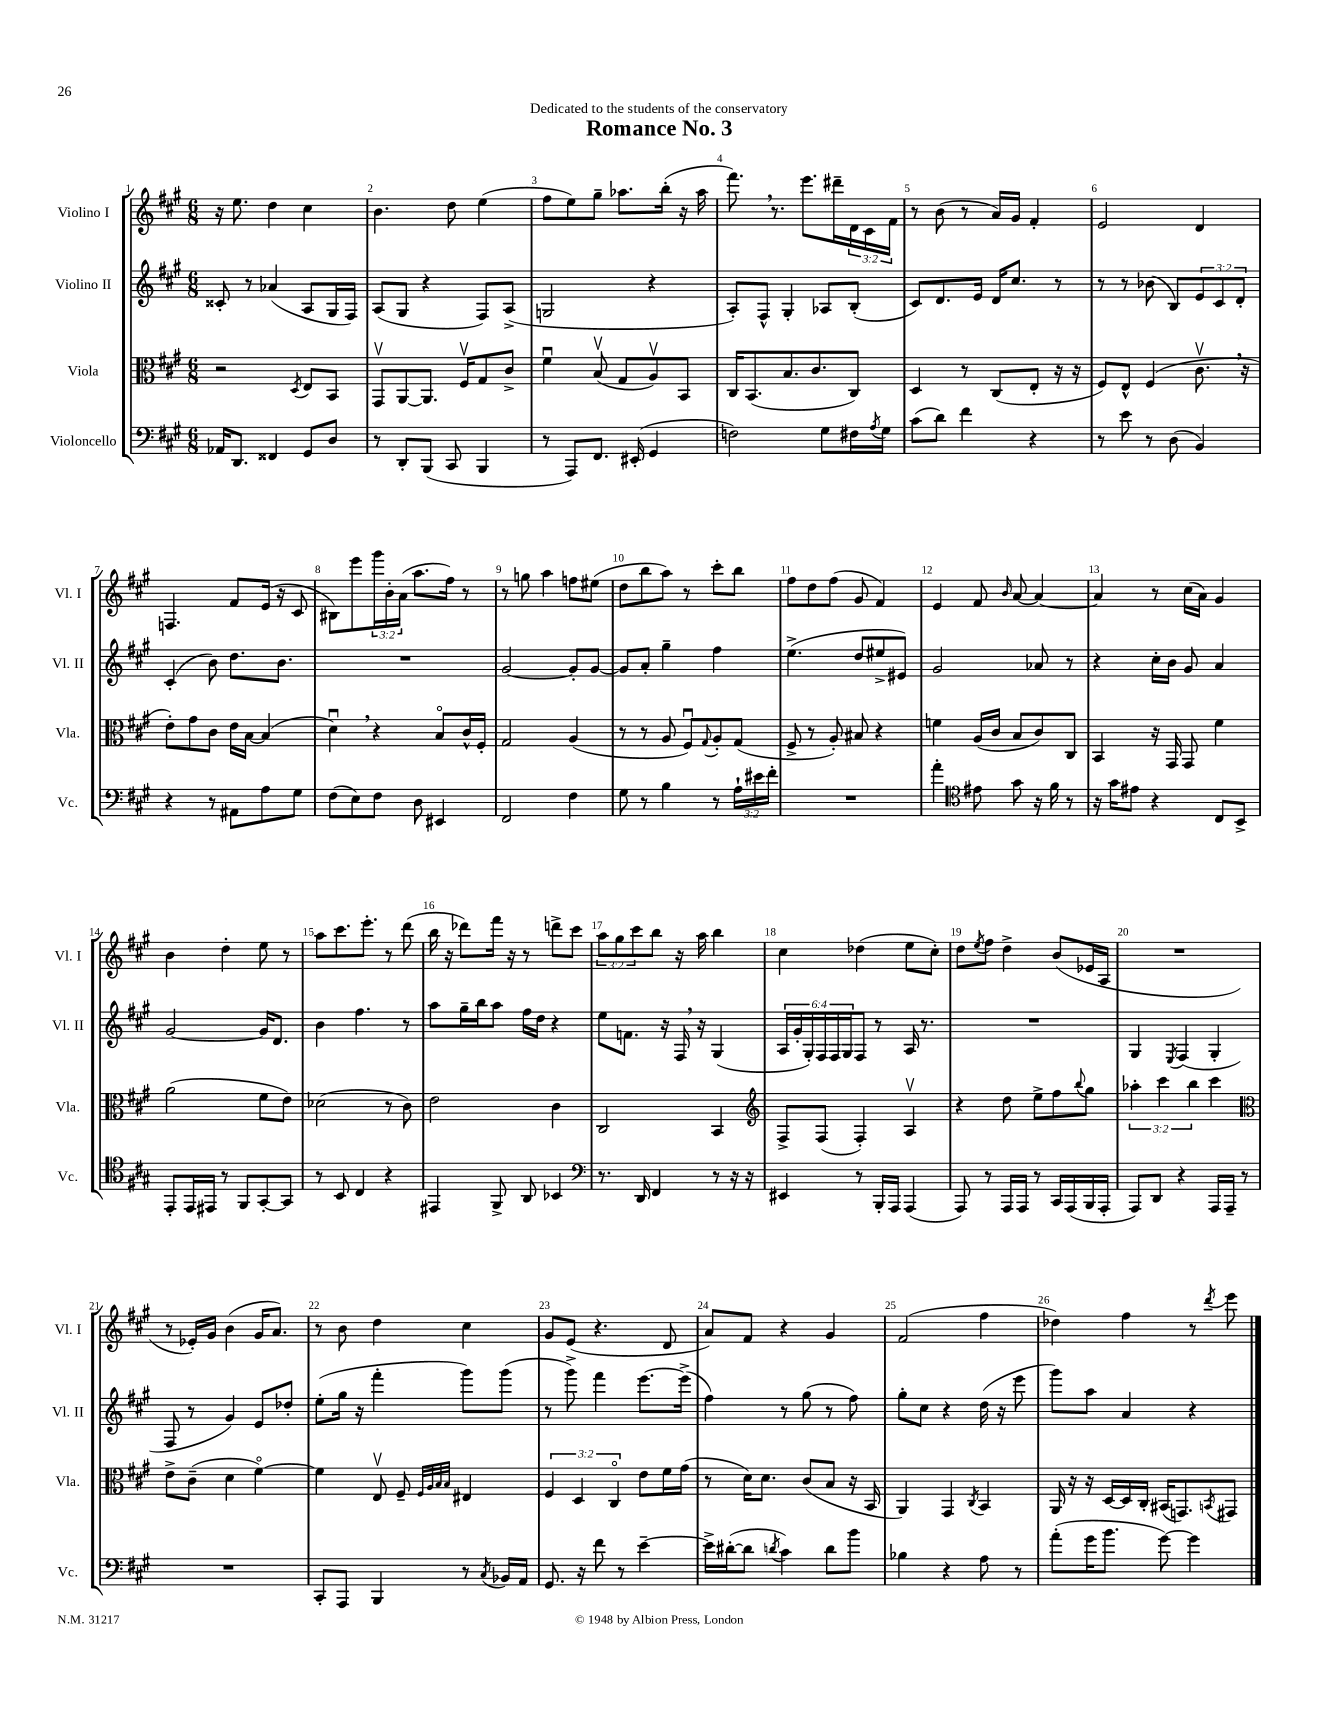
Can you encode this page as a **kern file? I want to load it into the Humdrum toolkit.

**kern	**kern	**kern	**kern
*staff4	*staff3	*staff2	*staff1
*clefF4	*clefC3	*clefG2	*clefG2
*k[f#c#g#]	*k[f#c#g#]	*k[f#c#g#]	*k[f#c#g#]
*M6/8	*M6/8	*M6/8	*M6/8
16AA-	2r	8c##'	16r
8.DD	.	.	8.ee
.	.	8r	.
4FF##	.	(4a-	4dd
.	8qD	.	.
8GG#	8E	8A	4cc#
8D	8BB	16G#	.
.	.	16F#)	.
=	=	=	=
8r	8GG#v	(8A	4.b
8DD'	[8AA	8G#	.
(8BBB	8.AA]	4r	.
8CC#	.	.	8dd
.	16F#v	.	.
4BBB	8G#	8F#)	(4ee
.	8c#^	(8A^	.
=	=	=	=
8r	4f#u	2G	8ff#
8AAA)	.	.	8ee)
8.FF#	(8Bv	.	8gg#~
.	8G#	.	8.aa-
(16EE#'	.	.	.
4GG#	8Av)	4r	.
.	.	.	(16bb'
.	8BB	.	16r
.	.	.	16aa-
=	=	=	=
2F)	16C#	8A')	8.fff#)
.	(8.BB	.	.
.	.	8F#^^	.
.	.	.	8.r
.	8.B	4G#'	.
.	.	.	8.eee
.	8.c#	.	.
8G#	.	8A-	.
.	.	.	16ddd#~
16F#	8C#)	(8B'	24d
.	.	.	24c#
8qA	.	.	.
16G#	.	.	.
.	.	.	24f#
=	=	=	=
(8c#	4D	8c#)	8r
8d)	.	8.d	(8b
4f#	8r	.	8r
.	.	16e	.
.	(8C#	16d	16a)
.	.	8.cc#	16g#
4r	8E'	.	4f#'
.	16r	8r	.
.	16r	.	.
=	=	=	=
8r	8F#)	8r	2e
8e	8E^^	8r	.
8r	(4F#	(8b-	.
(8D	.	8B)	.
4BB)	8.c#v	12e	4d
.	.	12c#	.
.	.	12d'	.
.	16r	.	.
=	=	=	=
4r	8e')	(4c#'	4.F
.	8g#	.	.
8r	8c#	8b)	.
8AA#	16e	8.dd	8f#
.	[16B	.	.
8A	(4B]	.	(16e
.	.	8.b	16r
8G#	.	.	8c#
=	=	=	=
(8F#	4du)	2.r	8B#)
8E)	.	.	8eee
8F#	4r	.	24ggg#
.	.	.	24b'
.	.	.	(24a
8D	.	.	8.aa
4EE#	8Bo	.	.
.	.	.	16ff#)
.	16c#^^	.	8r
.	16F#'	.	.
=	=	=	=
2FF#	2G#	[2g#	8r
.	.	.	8gg
.	.	.	4aa
4F#	(4A	8g#']	8ff
.	.	[8g#	(8ee#
=	=	=	=
8G#	8r	8g#]	8dd
8r	8r	8a'	8bb
4B	8A	4gg#~	8aa)
.	8F#u)	.	8r
.	8qqG#	.	.
8r	8A'	4ff#	8ccc#'
24A`	(8G#	.	8bb
24e#	.	.	.
24f#'	.	.	.
=	=	=	=
2.r	8F#^	(4.ee^	8ff#
.	8r	.	8dd
.	8A')	.	(8ff#
.	8B#	8dd	8g#
.	4r	8ee#^	4f#)
.	.	8e#)	.
=	=	=	=
4a'	4f	2g#	4e
*clefC4	*	*	*
8e#	(16A	.	8f#
.	16c#	.	.
.	.	.	16qqb
8g#	8B	.	[8a
16r	8c#)	8a-	4a_
16f#	.	.	.
8r	8C#	8r	.
=	=	=	=
16r	4BB	4r	4a]
16g#	.	.	.
8e#	.	.	.
4r	16r	16cc#'	8r
.	16GG#	16b	.
.	8GG#	8g#	(16cc#
.	.	.	16a)
8C#	4f#	4a	4g#
8BB^	.	.	.
=	=	=	=
8EE'	(2a	[2g#	4b
16EE	.	.	.
16EE#	.	.	.
8r	.	.	4dd'
8FF#	.	.	.
[8GG#'	8f#	16g#]	8ee
.	.	8.d	.
8GG#]	8e)	.	8r
=	=	=	=
8r	(2d-	4b	8aa
8BB	.	.	8.ccc#
4C#	.	4.ff#	.
.	.	.	8.eee'
4r	8r	.	8r
.	8c#)	8r	(8ddd
=	=	=	=
4EE#	2e	8aa	16bb
.	.	.	16r
.	.	16gg#~	8ddd-)
.	.	16bb	.
8FF#^	.	8aa	16fff#
.	.	.	16r
8AA	.	16ff#	8r
.	.	16dd	.
4BB-	4c#	4r	8ddd^
.	.	.	8ccc#
=	=	=	=
*clefF4	*	*	*
8.r	2C#	8ee	12aa
.	.	.	12gg#
.	.	8.f	.
.	.	.	12ccc#
16DD	.	.	.
4FF#	.	.	8bb
.	.	16r	.
.	.	16F#	16r
.	.	16r	16aa
8r	4BB	(4G#	4bb
16r	.	.	.
16r	.	.	.
=	=	=	=
*	*clefG2	*	*
4EE#	8F#^	24A	4cc#
.	.	24g#'	.
.	.	24G#')	.
.	(8F#	24F#	.
.	.	24F#	.
.	.	24G#	.
8r	4F#')	8F#	(4dd-
16BBB'	.	8r	.
16AAA	.	.	.
(4AAA	4Av	16A	8ee
.	.	8.r	.
.	.	.	8cc#')
=	=	=	=
8AAA)	4r	2.r	8dd
.	.	.	8qee
8r	.	.	8ff#
16AAA	8dd	.	4dd^
16AAA	.	.	.
8r	8ee^	.	.
16CC#	8ff#	.	(8b
(16AAA	.	.	.
.	8qqbb	.	.
16BBB	8gg#	.	16e-
16AAA'	.	.	16A
=	=	=	=
8AAA)	6aa-'	4G#	2.r
8DD	.	.	.
.	6ccc#	.	.
.	.	8qE	.
4r	.	(4F#	.
.	6bb	.	.
16AAA	4ccc#	4G#'	.
16AAA~	.	.	.
8r	.	.	.
=	=	=	=
*	*clefC3	*	*
2.r	8e^	8F#	8r
.	(8c#~	8r	16e-')
.	.	.	16g#
.	4d	4g#)	(4b
.	[4f#o)	8e	16g#
.	.	.	8.a)
.	.	8dd-'	.
=	=	=	=
8CC#'	4f#]	(8ee'	8r
8AAA	.	16gg#	8b
.	.	16r	.
4BBB	8Ev	4fff#'	4dd
.	8F#~	.	.
.	32qqF#	.	.
.	32qqA	.	.
.	32qqB	.	.
.	32qqB	.	.
8r	4E#	8ggg#)	4cc#
8qC#	.	.	.
16BB-	.	(8ggg#	.
16AA	.	.	.
=	=	=	=
8.GG#	6F#	8r	8g#
.	.	8ggg#^)	(8e
.	6D	.	.
16r	.	.	.
8f#	.	4fff#	4.r
.	6C#o	.	.
8r	.	.	.
[4e~	8e	[8.eee	.
.	16f#	.	8d
.	(16g#	(16eee^]	.
=	=	=	=
16e^]	8r	4ff#)	8a)
([16d#'	.	.	.
8d#]	16d)	.	8f#
.	8.d	.	.
8qd	.	.	.
4c#)	.	8r	4r
.	(8c#	(8gg#	.
8d	8B	8r	4g#
8b	16r	8ff#)	.
.	16BB	.	.
=	=	=	=
4B-	4AA)	8gg#'	(2f#
.	.	8cc#	.
4r	4GG#	4r	.
.	8qC#	.	.
8A	4BB	(16dd	4ff#
.	.	16r	.
8r	.	8eee	.
=	=	=	=
(8a'	16AA	8ggg#)	4dd-)
.	16r	.	.
16g#	16r	8aa	.
8.b	[16D	.	.
.	16D]	4a	4ff#
.	16C#'	.	.
[8g#)	(16BB#	.	.
.	8.GG)	.	.
4g#]	.	4r	8r
.	8qBB	.	8qddd
.	8GG#	.	8eee
==	==	==	==
*-	*-	*-	*-
